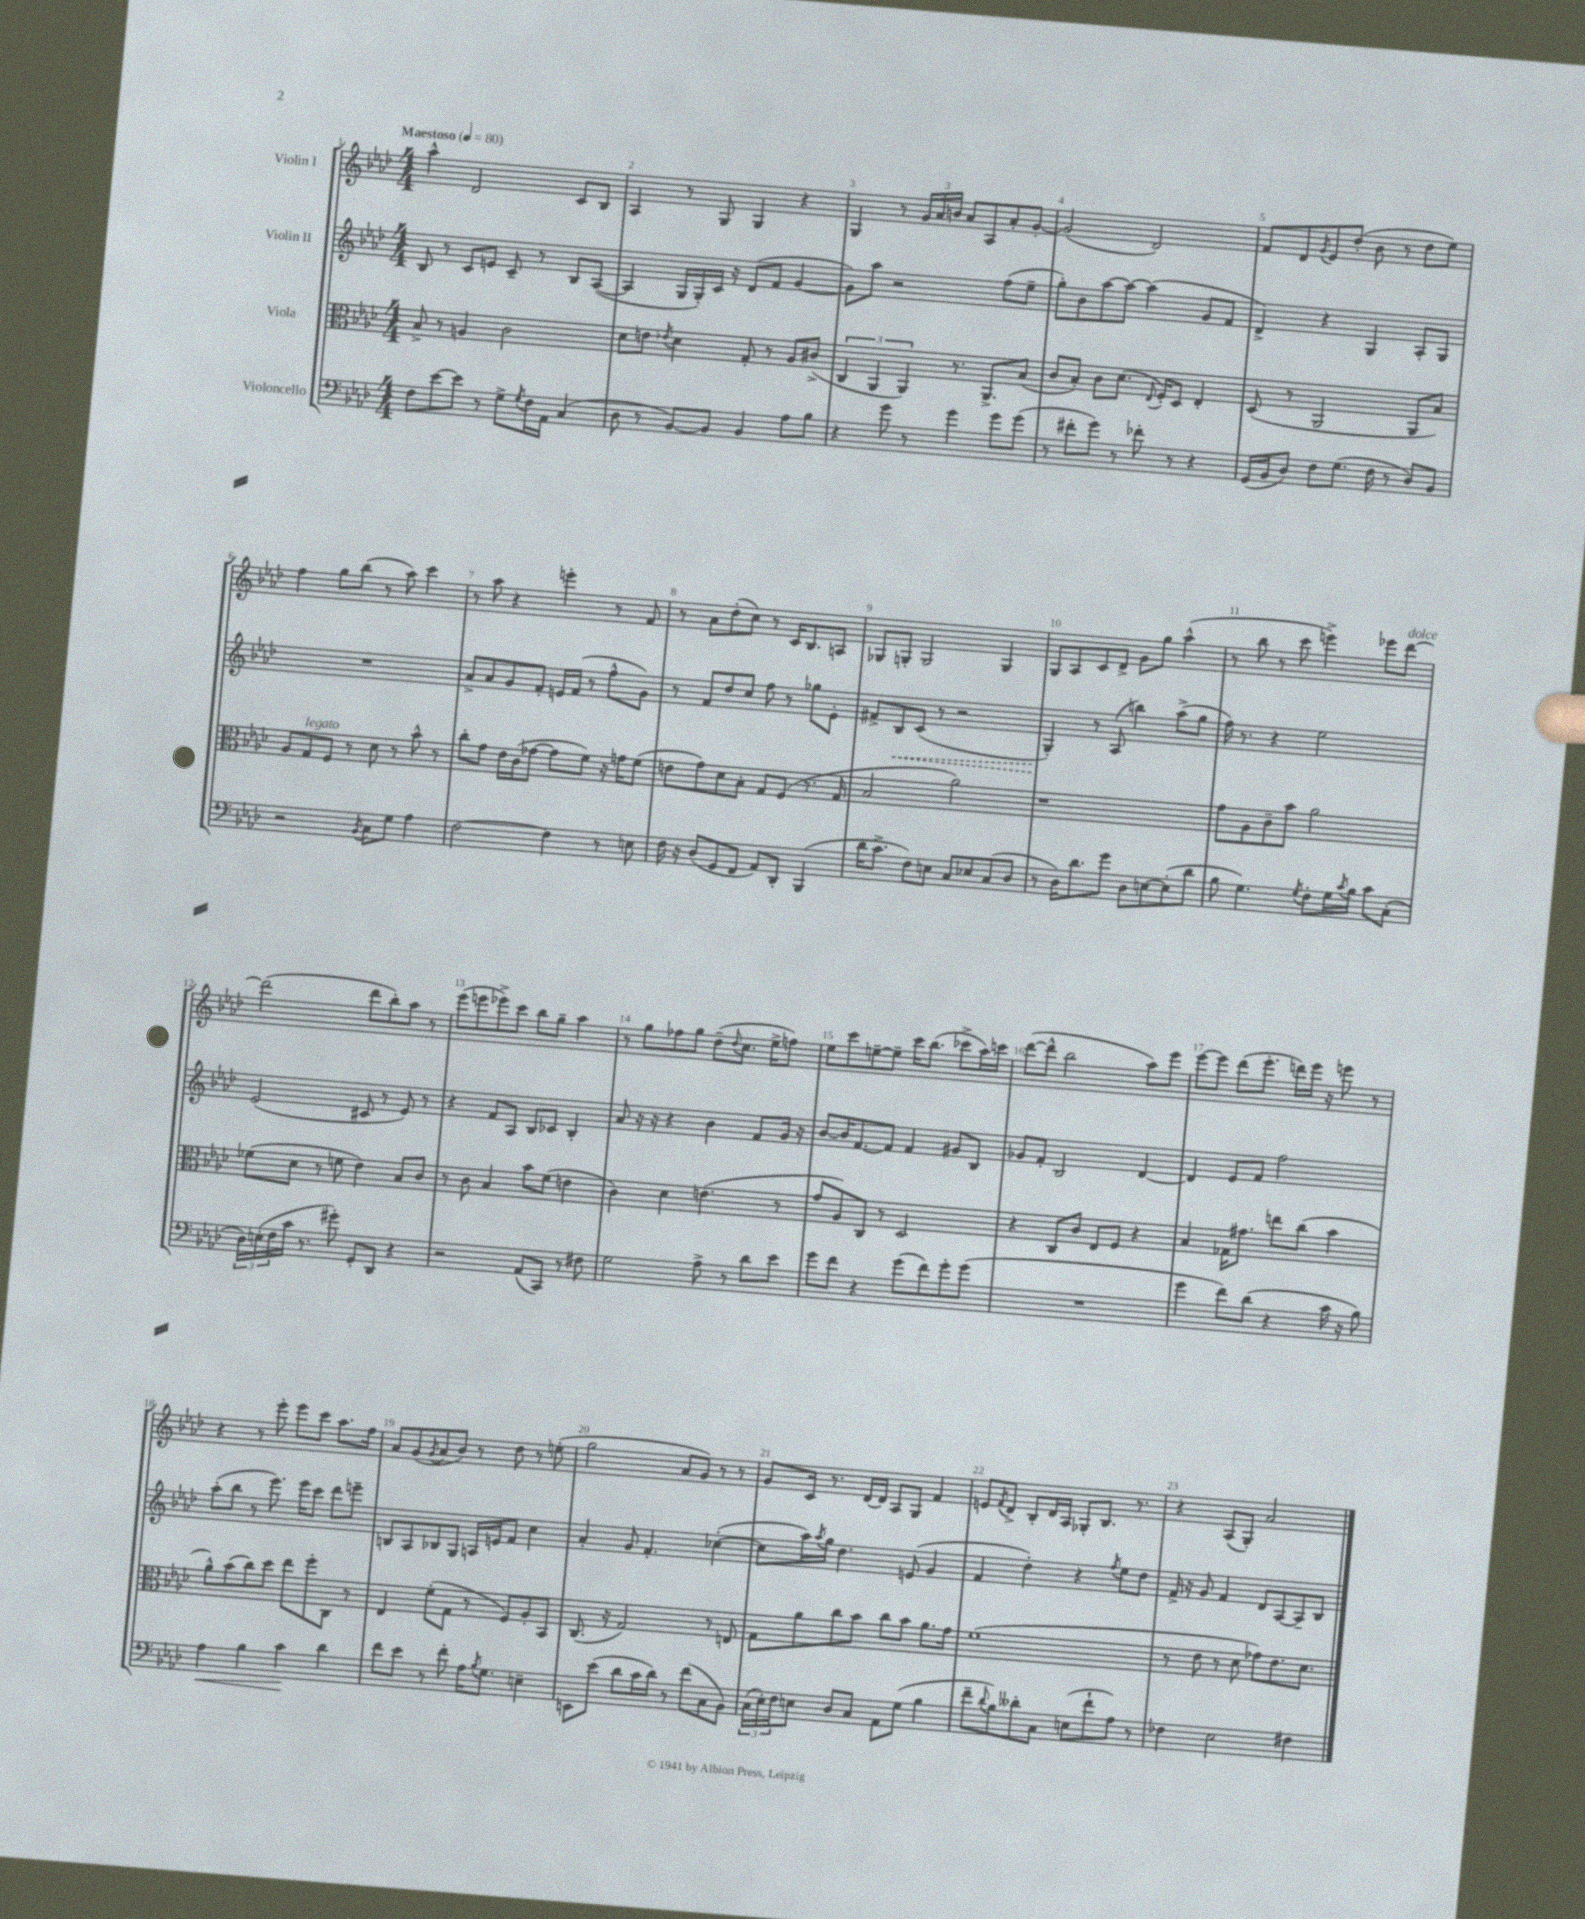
<<
\new StaffGroup <<
\new Staff = "s0" \with { instrumentName = "Violin I" } {
    \clef treble \key aes \major \numericTimeSignature \time 4/4 \tempo "Maestoso" 4 = 80
    aes''4-^ des'2 c'8 bes8 |
    aes4 r8 g8 g4 r4 |
    g4 r8 \tuplet 3/2 { g'16 aes'16 b'16 } aes'8 aes8 aes'8-. g'8~-. |
    g'2( des'2) |
    f'8 des'8 \acciaccatura { g'8 } ees'8 des''8-.( bes'8 r8 des''8 ees''8) |
    f''4 g''8 bes''8( r8 aes''8) c'''4 |
    r8 aes''8 r4 e'''4-. r8 f'8 |
    r8 aes'8 des''8-.( c''8) r8 c'16 bes8. a8 |
    ges8 g8-. g2 g4 |
    g8 aes8 c'8 des'8-> g'8 g''8 aes''4-^( |
    r8 bes''8 r8 c'''8 e'''4->) ees'''8 des'''8~^\markup { \italic "dolce" } |
    des'''2( des'''8 bes''8-.) aes''8 r8 |
    ees'''8( e'''8 ees'''8->) c'''8 bes''8 g''8-- aes''4 |
    r8 g''8 fes''8 g''8 des''8--( \appoggiatura { des''8 } c''8. ees''16-> f''8) |
    ees''8 c'''8 e''8~-- e''8-- c'''16 bes''8.( ces'''8-> aes''16) c'''16 |
    des'''8~( des'''8-^ bes''2 aes''8) ees'''8 |
    ees'''8~ ees'''8 des'''8( ees'''8.-. d'''16) ees'''16 r16 e'''8 r8 |
    r4 r8 ees'''8-. ees'''8 c'''8 aes''8. f''16 |
    aes'8 g'8( \acciaccatura { g'8 } aes'8 bes'8) r8 des''8 r8 e''8-.( |
    g''2 aes'8 g'8) r8 r8 |
    g'8 c'16 r8. des'16~ des'16 aes8 g8 f'4 |
    e'8 \acciaccatura { f'8 } des'8-> bes8-. des'16 aes16 ges8-. bes8. r8. |
    r4 aes8( g8-.) aes'2 \bar "|." |
}
\new Staff = "s1" \with { instrumentName = "Violin II" } {
    \clef treble \key aes \major \numericTimeSignature \time 4/4
    bes8 r8 c'8 e'8 c'8-- r8 bes8 aes8~( |
    aes4 g16 g16-.) c'16 r16 des'8( f'8 g'4~ |
    g'8) aes''8 r2 f''8( ees''8-- |
    g''8-.) bes'8 aes''8~ aes''8~ aes''4( g'8 f'8 |
    des'4->) r4 g4 aes8-. g8 |
    R1 |
    aes'8-> aes'8 g'8 f'8-. e'16 f'16( r8 f''8-^ g'8) |
    r8 f'8 des''8 c''8 f''8 r8 ges''8 ees'8-. |
    fis'8-> \once \override Hairpin.style = #'dashed-line bes8\< c'8( r8 r2 |
    g4-.\!) r8 aes8( b''4) aes''8->( g''8 |
    f''16) r8. r4 ees''2 |
    ees'2( cis'8 r8 ees'8) r8 |
    r4 f'8 aes8 bes8 ces'8 bes4-. |
    aes'8 r16 r16 r4 bes'4 f'8 g'16 r16 |
    bes'8~ bes'16 f'8.~ f'8 f'4 gis'8 bes8 |
    ges'8 f'8-. bes2 des'4~ |
    des'4 ees'8 f'8 f''2 |
    aes''8-.( bes''8 r8 ees'''8.) ees'''16 c'''8 des'''8 e'''8-- |
    b8 aes8 bes8 g8 a16 e'16 f'8 c''4 |
    aes'4-. g'8 f'4.-. ces''4~-.( |
    ces''8 aes''16) \acciaccatura { aes''8 } g''16 des''4. e'8( g'4 |
    f'4 des''4-.) r4 \acciaccatura { f''8 } ees''8 des''8 |
    f'16-> r16 g'8 f'4 des'8 aes8~ aes8-- bes8 \bar "|." |
}
\new Staff = "s2" \with { instrumentName = "Viola" } {
    \clef alto \key aes \major \numericTimeSignature \time 4/4
    bes8-> r8 a4 c'2 |
    des'8 e'8 \acciaccatura { ees'8 } des'4 g8-. r8 aes8 cis'8->( |
    \tuplet 3/2 { c4 aes,4 aes,4) } r8. aes,8.-> bes8( |
    c'8 bes8-.) c'8 des'8.( \appoggiatura { ees8 } f16-.) des8 ees4-. |
    des8( r8 aes,2 aes,8 bes8) |
    aes8 g8^\markup { \italic "legato" } f8 r8 des'8 r8 bes'8-^ r8 |
    c''8-. g'8 ees'16 c'16( ges'8~ ges'8 f'8) r16 g'16 f'8( |
    e'8 g'8) des'8 bes8-. g8 f8( r8. g16 |
    bes2 aes'2) |
    r1 |
    g'8 aes8 c'8-- bes'8 aes'2 |
    fes'8( des'8 r8 f'8 ees'4) bes8 c'8 |
    r8 c'8 bes4 bes'8 f'8( e'4 |
    c'4) des'4 e'4.( r8 |
    g'8 aes8) c8 r8 des2 |
    r4 c8 c'8 ees8 f8 r4 |
    bes4 ges16 gis'8. e''8 c''8( bes'4 |
    aes'8-^) bes'8( c''8) des''8 ees''8 f''8-. c8 r8 |
    ees4 f'8-.( g8 r8 f8) aes8-. bes,8 |
    c8.( r16 g2) r8 e8 |
    g8 aes'8 c''8 bes'8 c''8 bes'8 aes'8. g'16 |
    f'1( |
    r8 ees'8 r8 des'8 ges'8) ees'8. des'8. \bar "|." |
}
\new Staff = "s3" \with { instrumentName = "Violoncello" } {
    \clef bass \key aes \major \numericTimeSignature \time 4/4
    f8 ees'8~ ees'8 r8 g8-> \acciaccatura { g8 } f16 aes,16 c4( |
    des8 r8 bes,8~) bes,8 bes,4 aes8 bes8 |
    r4 g'8 r8 g'4 g'8 g'8( |
    r8 fis'8-. g'8) r8 fes'8-. r8 r4 |
    g,16( bes,16 des8) f8 g8.( f16 r8 des8) bes,8 |
    r2 \acciaccatura { bes,8 } c8 g8 aes4 |
    f2~ f4 r8 e8 |
    f16 r16 des8( g,8 f,8 aes,8) des,8-. bes,,4( |
    des'16 c'8.-> f8) e8 c8 ees8 c8( des8 |
    r8 des16) des'8. g'8 des8 e8~ e8-.( des'8 |
    bes8 g4.) \acciaccatura { g8 } f8-. g16 \acciaccatura { c'8 } bes16 c'8 c8-.( |
    \tuplet 3/2 { des16) e16-.( f16 } c'16 r8. gis'8-.) g,8-. des,8 r4 |
    r2 aes,8( c,8) r8 fis8 |
    g2 aes8-> r8 des'8 ees'8 |
    g'8 f'8 r4 g'8( f'8) g'8-. g'8( |
    R1 |
    g'4 f'8) des'8( r4 c'16 r16 bes8) |
    aes4\< bes4 c'4\! des'4 |
    f'8 ees'8 r8 f'8-. aes16 \acciaccatura { bes8 } g8. e4-- |
    e,8 ees'8( des'8 c'16 des'16) r8 f'8( c8 bes,8) |
    \tuplet 3/2 { c16( ees16-.) f16 } e8 des8 c8 aes,8 g8( bes4 |
    f'8-- \appoggiatura { des'8 } bes8) deses'8-. c8 e8( f'8-! aes8) r8 |
    fes4 ees2 fis4 \bar "|." |
}
>>
>>
\layout { \context { \Score \override BarNumber.break-visibility = ##(#f #t #t) barNumberVisibility = #all-bar-numbers-visible } }
